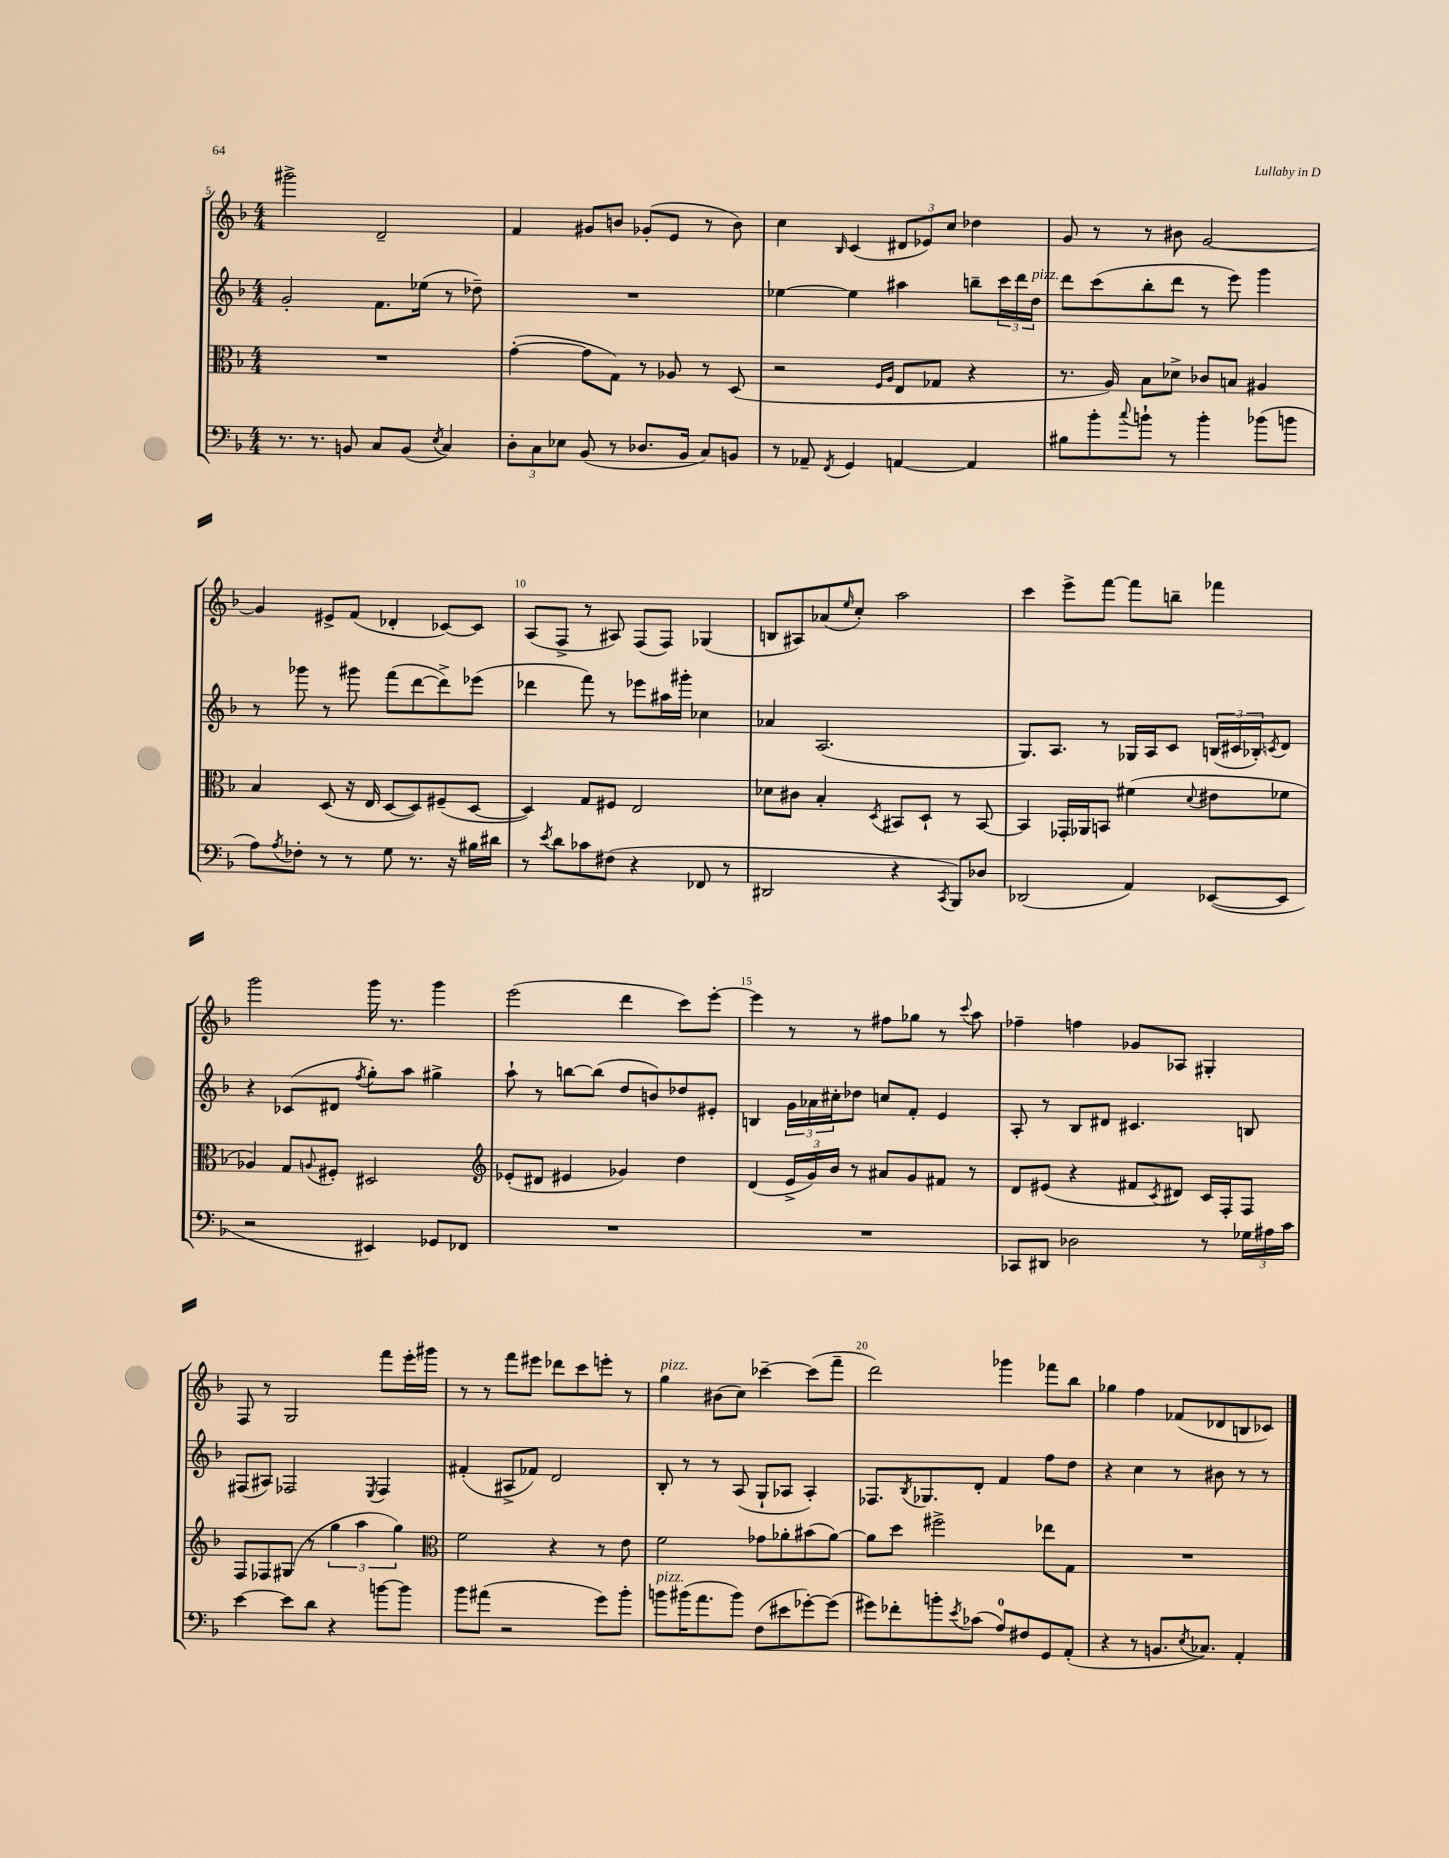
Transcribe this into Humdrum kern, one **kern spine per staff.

**kern	**kern	**kern	**kern
*part4	*part3	*part2	*part1
*staff4	*staff3	*staff2	*staff1
*clefF4	*clefC3	*clefG2	*clefG2
*k[b-]	*k[b-]	*k[b-]	*k[b-]
*M4/4	*M4/4	*M4/4	*M4/4
=5	=5	=5	=5
8.r	1r	2g'/	2ggg#X^\
8.r	.	.	.
8BBn/	.	.	.
8C/L	.	8.f\L	2d~/
(8BB/J	.	.	.
.	.	(16ee-X\Jk	.
8qE/	.	.	.
4C/)	.	8r	.
.	.	8dd-X~\)	.
=6	=6	=6	=6
12D'\L	([4g'\	1r	4f/
12C\	.	.	.
12E-X\J	.	.	.
(8BB-/	8g\L]	.	8g#X/L
8r	8G\J)	.	8bn/J
8.D-X/L	8r	.	(8g-X'/L
.	8A-X/	.	8e/J
16BB-/Jk	.	.	.
8C/L)	8r	.	8r
8BBn/J	(8D/	.	8b\)
=7	=7	=7	=7
8r	2r	[4ee-X\	4cc\
8AA-X~/	.	.	.
8qFF/	.	.	16qqB-/
4GG/	.	4ee-\]	(4c/
.	16qqF/LL	.	.
.	16qqA/JJ	.	.
[4AAn/	8E/L	4aa#X\	12d#X/L
.	.	.	12e-X/)
.	8G-X/J	.	.
.	.	.	12cc/J
4AA/]	4r	8bbn~\L	4dd-X\
.	.	24ccc\L	.
.	.	24ddd\	.
!	!	!LO:TX:a:i:t=pizz.	!
.	.	24dd\JJ	.
=8	=8	=8	=8
8B#X\L	8.r	8ddd\L	8g/
8b-'\	.	(8ccc\	8r
.	16A/)	.	.
8qqcc/	.	.	.
8bn`\J	8B-\L	8bb-'\	8r
8r	8d-X^\J	8ddd\J	8b#X\
4b'\	8c-X/L	8r	[2g/
.	8Bn/J	8eee\)	.
(8b-X\L	4A#X/	4ggg\	.
8bn\J	.	.	.
!!LO:LB:g=z
=9	=9	=9	=9
8A\L)	4B-/	8r	4g/]
8qA/	.	.	.
8F-X'\J	.	8ggg-X\	.
8r	(8D/	8r	8e#X^/L
8r	16r	8ggg#X\	(8f/J
.	16E/	.	.
8G\	[8D/L	(8fff\L	4d-X'/
8.r	8D/])	[8ddd\	.
.	(8F#X~/	8ddd^\])	[8c-X/L)
16r	.	.	.
16B#X\LL	[8D/J	(8eee-X\J	8c-/J]
16d#X\JJ	.	.	.
=10	=10	=10	=10
8r	4D/])	4ddd-X\	(8A/L
8qe/	.	.	.
8d\L	.	.	8F^/J
8c-X\	8G/L	8fff\)	8r
(8F#X\J	8F#X/J	8r	8A#X/)
4r	2E/	8eee-X\L	(8F/L
.	.	16aa#X\L	8F/J)
.	.	16ggg#X'\JJ	.
8FF-X/	.	4cc-X\	(4G-X/
8r	.	.	.
=11	=11	=11	=11
2DD#X/	8d-X\L	4a-X/	8Bn/L
.	8c#X\J	.	8A#X/)
.	4B-'/	(2.A/	(8a-X/
.	.	.	16qqee/
.	.	.	8cc'/J)
.	8qD/	.	.
4r	8BB#X/L	.	2aa\
.	8D`/J	.	.
8qCC/	.	.	.
8BBB-/L)	8r	.	.
8D-X/J	[8BB#/	.	.
=12	=12	=12	=12
(2DD-X/	4BB#/]	8.G/L)	4ccc\
.	.	8.A/J	.
.	16GG-X'/LL	.	8eee^\L
.	16AA-X/J	.	.
.	8BBn/J	8r	[8fff\J
4AA/)	(4f#X\	16G-X/LL	8fff\L]
.	.	16A/J	.
.	.	8c/J	8bbn~\J
.	8qqd/	.	.
([8EE-X/L	8e#X\L	(24Bn/LL	4fff-X\
.	.	24c#X/	.
.	.	24B-X'/J)	.
.	.	8qcn/	.
8EE-/J]	8f-X\J	8d/J	.
!!LO:LB:g=z
=13	=13	=13	=13
2r	4A-X/)	4r	2ggg\
.	8G/L	(8c-X/L	.
.	8qqAn/	.	.
.	8F#X'/J	8d#X/J	.
.	.	8qff/	.
4EE#X/)	2D#X/	8gg'\L)	16ggg\
.	.	.	8.r
.	.	8aa\J	.
8GG-X/L	.	4gg#X^\	4ggg\
8FF-X/J	.	.	.
=14	=14	=14	=14
*	*clefG2	*	*
1r	(8e-X'/L	8aa`\	(2eee\
.	8d#X/J	8r	.
.	4e#X/	[8bbn\L	.
.	.	(8bb\J]	.
.	4g-X/)	8dd/L	4ddd\
.	.	8bn/)	.
.	4dd\	8dd-X/	8ccc\L)
.	.	8e#X'/J	[8eee'\J
=15	=15	=15	=15
1r	(4d/	4Bn/	4eee\]
.	24e^/LL	24g\LL	8r
.	24g/)	24a-X\	.
.	24b-/JJ	24cc#X'\J	.
.	8r	8dd-X\J	8r
.	8a#X/L	8ccn/L	8ff#X\L
.	8g/	8f'/J	8gg-X\J
.	8f#X/J	4e/	8r
.	.	.	8qqccc/
.	8r	.	8aa\
=16	=16	=16	=16
8CC-X/L	8d/L	8A'/	4ff-X~\
8DD#X/J	(8e#X/J	8r	.
2D-X\	4r	8B-/L	4ffn\
.	.	8d#X/J	.
.	8f#X/L	4.c#X/	8g-X/L
.	8qc/	.	.
.	8d#X/J)	.	8A-X/J
8r	16c/LL	.	4G#X'/
.	16F'/J	.	.
24G-X\LL	8F/J	8Bn/	.
24A#X\	.	.	.
24c\JJ	.	.	.
!!LO:LB:g=z
=17	=17	=17	=17
[4e\	8F/L	(8F#X/L	8F/
.	8F-X/	8A#X/J)	8r
8e\L]	(8G#X/J	2F-X/	2G/
8d\J	8r	.	.
4r	6gg\	.	.
.	6aa\	.	.
.	.	8qE/	.
[8bn\L	.	4F-/	8fff\L
.	6gg\)	.	.
8b\J]	.	.	16eee'\L
.	.	.	16ggg#X\JJ
=18	=18	=18	=18
*	*clefC3	*	*
8b-\L	2f\	(4f#X'/	8r
(8a#X\J	.	.	8r
2r	.	8A#X^/L	8fff\L
.	.	8f-X/J)	8eee#X\J
.	4r	2d/	8ddd-X\L
.	.	.	8ccc\
8g\L)	8r	.	8eeen'\J
8b-'\J	8e\	.	8r
=19	=19	=19	=19
!	!	!	!LO:TX:a:i:t=pizz.
!LO:TX:a:i:t=pizz.	!	!	!
8bn\L	2f\	8B-'/	4gg\
(16b#X\K	.	8r	.
8.a\	.	.	.
.	.	8r	(8b#X\L
8b#\J)	.	(8A/	8cc\J)
(8F\L	8g-X\L	8G`/L	[4ccc-X~\
8e#X\	8a-X'\	8A-X/J	.
[8g-X'\)	(8b#X\	4A-'/)	(8ccc-\L]
(8g-\J]	[8a-\J)	.	8fff~\J
=20	=20	=20	=20
8g#X\L)	8a-\L]	8.F-X/L	2ddd\)
8f-X'\	8dd\J	.	.
.	.	8qB-/	.
.	.	8.G-X/	.
8bn'\	2ff#X^\	.	.
8qe/	.	.	.
(8c-X\J	.	8d'/J	.
8A/L)	.	4f/	4ggg-X\
8F#X/	.	.	.
8GG/	8ee-X\L	8ff\L	8fff-X\L
(8AA'/J	8G\J	8dd\J	8bb-\J
=21	=21	=21	=21
4r	1r	4r	4gg-X\
8r	.	4cc\	4ff\
8.BBn/L	.	.	.
.	.	8r	(8f-X/L
8qE/	.	.	.
8.C-X/J)	.	.	.
.	.	8b#X\	8d-X/
4AA'/	.	8r	8Bn/
.	.	8r	8c-X/J)
==	==	==	==
*-	*-	*-	*-
